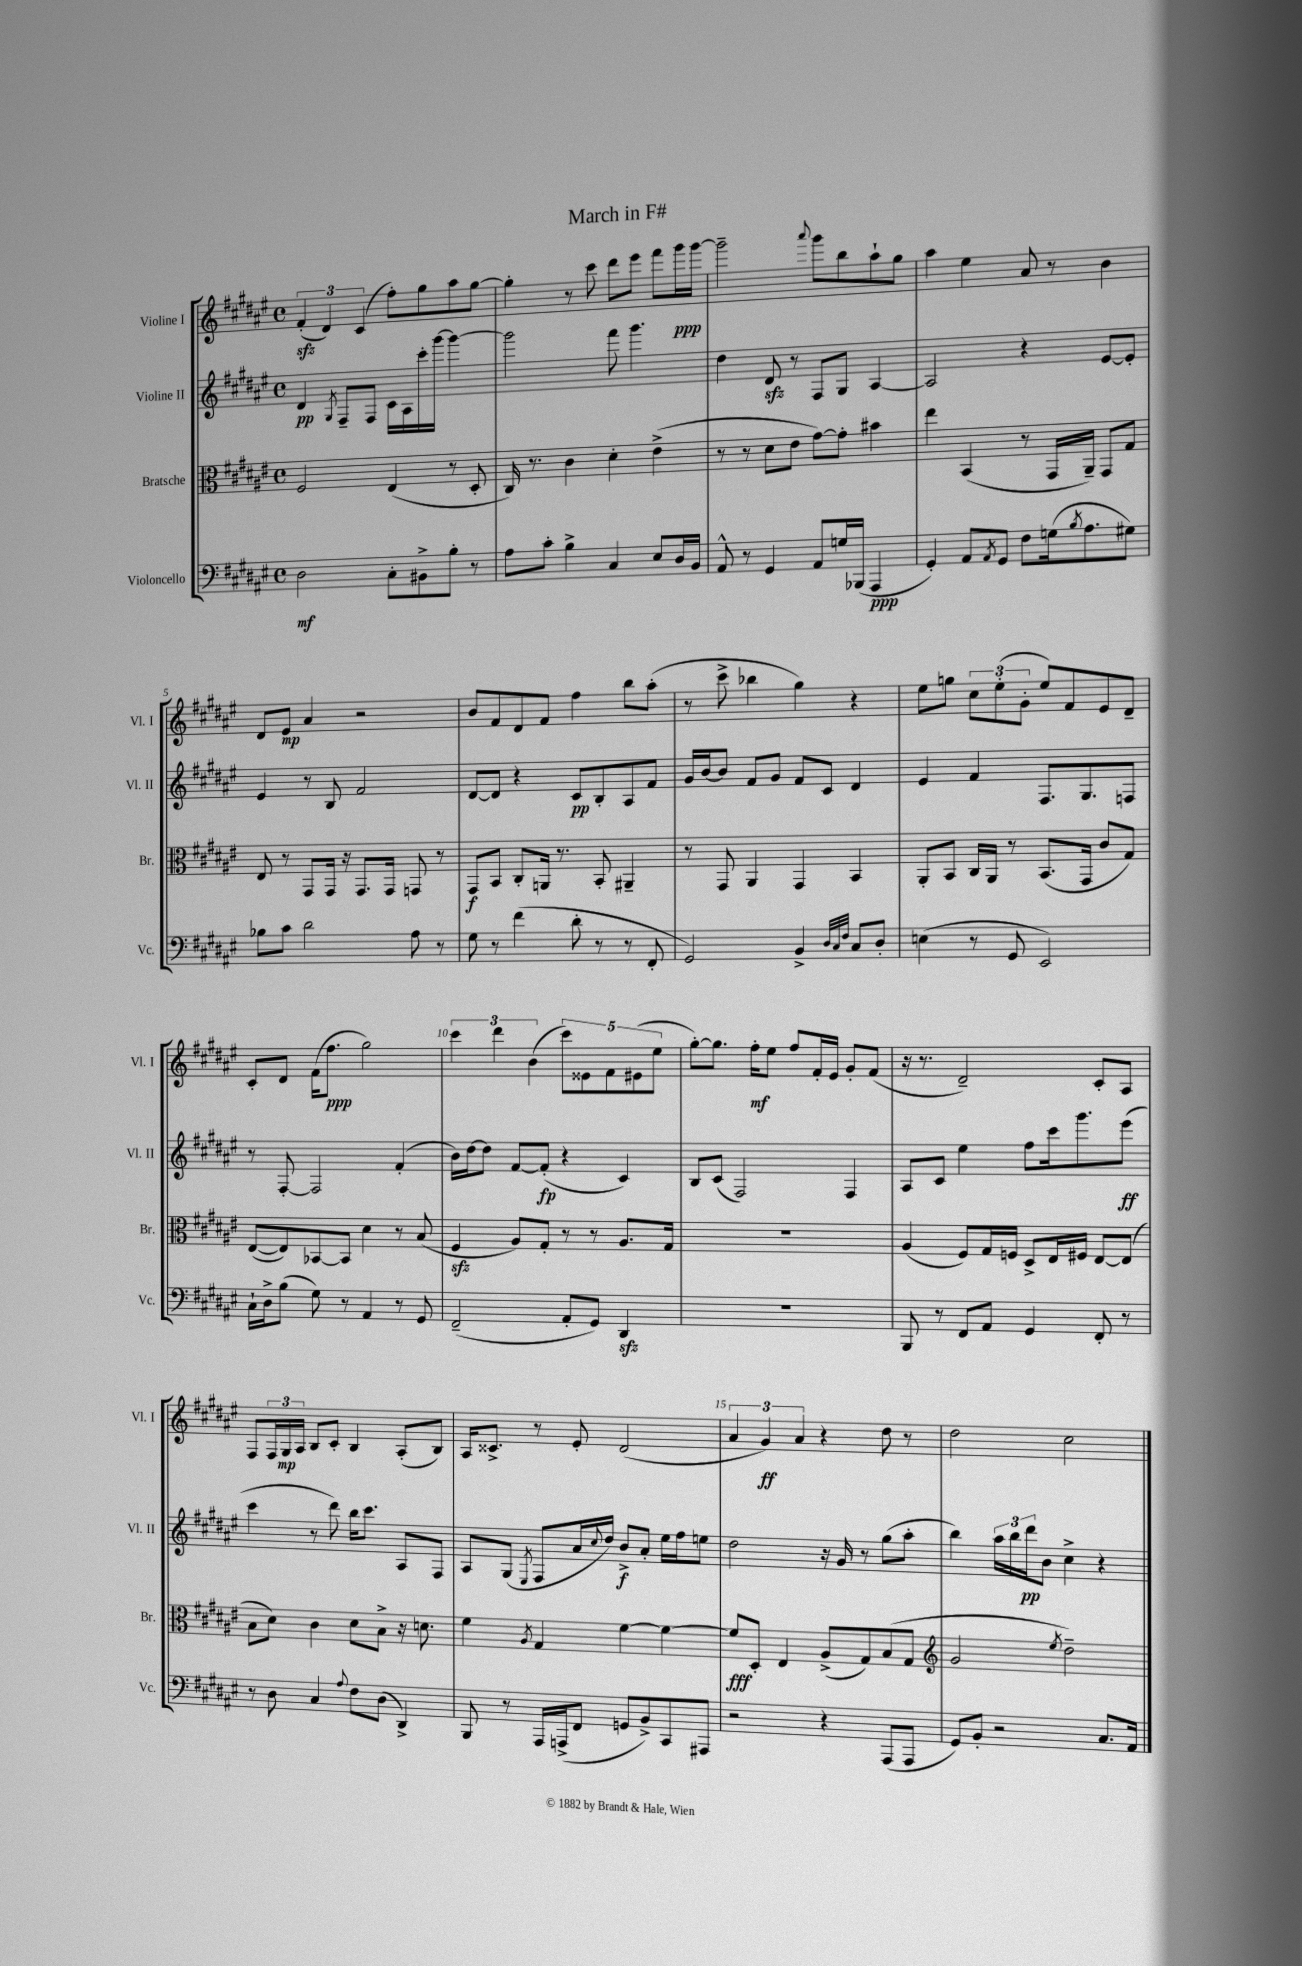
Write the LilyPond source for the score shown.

\header { title = "March in F#" }
<<
\new StaffGroup <<
\new Staff = "s0" \with { instrumentName = "Violine I" shortInstrumentName = "Vl. I" } {
    \clef treble \key fis \major \defaultTimeSignature \time 4/4
    \tuplet 3/2 { fis'4-.\sfz( dis'4) cis'4( } fis''8-.) gis''8 ais''8 gis''8~ |
    gis''4-. r8 cis'''8 dis'''8 eis'''8 fis'''8 gis'''16\ppp gis'''16~ |
    gis'''2-- \appoggiatura { ais'''8 } gis'''8 b''8 ais''8-! gis''8 |
    ais''4 eis''4 ais'8 r8 b'4 |
    dis'8 eis'8\mp ais'4 r2 |
    b'8 fis'8 dis'8 fis'8 fis''4 b''8 ais''8-.( |
    r8 cis'''8-> bes''4 gis''4) r4 |
    eis''8 g''8 \tuplet 3/2 { cis''8 eis''8-.( gis'8-. } eis''8) fis'8 eis'8 dis'8-- |
    cis'8-. dis'8 fis'16( fis''8.\ppp gis''2) |
    \tuplet 3/2 { cis'''4 dis'''4 b'4( } \tuplet 5/4 { cis'''8) eisis'8 fis'8 eis'8( eis''8 } |
    gis''8~-.) gis''8. fis''16-.\mf eis''8 fis''8 fis'16-. eis'16 gis'8-. fis'8( |
    r16 r8. dis'2--) cis'8-. ais8 |
    fis8 \tuplet 3/2 { fis16 gis16\mp ais16 } b8 cis'8-. b4 ais8-.( b8) |
    ais16 cisis'8.-> r8 eis'8-. dis'2( |
    \tuplet 3/2 { ais'4 gis'4\ff) ais'4 } r4 dis''8 r8 |
    dis''2 cis''2 \bar "|." |
}
\new Staff = "s1" \with { instrumentName = "Violine II" shortInstrumentName = "Vl. II" } {
    \clef treble \key fis \major \defaultTimeSignature \time 4/4
    dis'4\pp \acciaccatura { gis8 } fis8-- fis8 cis'16 ais16 cis'''16-. gis'''16~ gis'''4~ |
    gis'''2 fis'''8 gis'''4. |
    dis''4 dis'8\sfz r8 fis8 gis8 ais4~ |
    ais2 r4 eis'8~ eis'8-. |
    eis'4 r8 b8 fis'2 |
    dis'8~ dis'8 r4 cis'8\pp b8-. ais8 fis'8 |
    gis'16 b'16~ b'8 fis'8 gis'8 fis'8 cis'8 dis'4 |
    eis'4 fis'4 fis8. gis8. f8 |
    r8 fis8~-. fis2 fis'4-.( |
    b'16) dis''16~ dis''8 fis'8~ fis'8-.\fp( r4 cis'4) |
    b8 cis'8( fis2) fis4 |
    ais8 cis'8 eis''4 fis''8 cis'''16 gis'''8. eis'''8\ff( |
    cis'''4 r8 dis'''8) b''16 cis'''8. ais8 fis8 |
    ais8 gis8( \acciaccatura { eis8 } fis8 ais'16 \appoggiatura { cis''8 } dis''16) b'8->\f ais'8-. eis''16 fis''16 e''8 |
    dis''2 r16 gis'16 r8 gis''8( ais''8-. |
    b''4) \tuplet 3/2 { ais''16 b''16 dis'''16\pp } b'8 cis''4-> r4 \bar "|." |
}
\new Staff = "s2" \with { instrumentName = "Bratsche" shortInstrumentName = "Br." } {
    \clef alto \key fis \major \defaultTimeSignature \time 4/4
    fis2 eis4( r8 dis8-. |
    cis16) r8. cis'4 dis'4-. eis'4->( |
    r8 r8 dis'8 eis'8 gis'8~) gis'8-. bis'4 |
    eis''4 b,4( r8 gis,16 ais,16--) gis,8 gis8 |
    eis8 r8 gis,8 gis,16 r16 gis,8. gis,16 g,8 r8 |
    gis,8\f b,8 cis8-. a,16 r8. b,8-. ais,4-- |
    r8 gis,8 ais,4 gis,4 b,4 |
    ais,8-. b,8 cis16 ais,16 r8 b,8.( gis,16 cis'8 gis8) |
    eis8~( eis8) bes,8~ bes,8 dis'4 r8 b8( |
    fis4\sfz ais8) gis8-. r8 r8 ais8. gis16 |
    R1 |
    ais4( fis8) gis16 f16 dis8-> eis16 fis16 eis8~ eis8( |
    b8 dis'8) cis'4 dis'8 b8-> r16 d'8. |
    fis'4 \acciaccatura { ais8 } gis4 fis'4~ fis'4~ |
    fis'8\fff dis8-. eis4 ais8->( gis8) b8( gis8 |
    \clef treble gis'2 \acciaccatura { eis''8 } dis''2--) \bar "|." |
}
\new Staff = "s3" \with { instrumentName = "Violoncello" shortInstrumentName = "Vc." } {
    \clef bass \key fis \major \defaultTimeSignature \time 4/4
    dis2\mf cis8-. bis,8-> b8-. r8 |
    ais8 cis'8-. b4-> cis4 eis8 dis16 b,16 |
    ais,8-^ r8 gis,4 ais,8 g16 bes,,16( ais,,4\ppp |
    gis,4-.) ais,8 \acciaccatura { ais,8 } gis,8 fis8 g16( \acciaccatura { b8 } ais8. gis8) |
    bes8 cis'8 dis'2 ais8 r8 |
    gis8 r8 fis'4( dis'8-. r8 r8 fis,8-. |
    gis,2) b,4-> \grace { dis32 cis32 fis32 } cis8 dis8-. |
    e4( r8 gis,8 eis,2) |
    cis16-! dis16-> b8( gis8) r8 ais,4 r8 gis,8 |
    fis,2--( ais,8-. gis,8) dis,4\sfz |
    R1 |
    b,,8 r8 fis,8 ais,8 gis,4 fis,8-. r8 |
    r8 dis8 cis4 \appoggiatura { ais8 } fis8 dis8( dis,4->) |
    b,,8 r8 ais,,16 a,,16->( fis,8 g,8 b,8->) cis,8 ais,,8 |
    r2 r4 ais,,8( ais,,8 |
    gis,8) b,8-. r2 cis8. ais,16 \bar "|." |
}
>>
>>
\layout { \context { \Score \override BarNumber.break-visibility = ##(#f #t #t) barNumberVisibility = #(every-nth-bar-number-visible 5) } }
